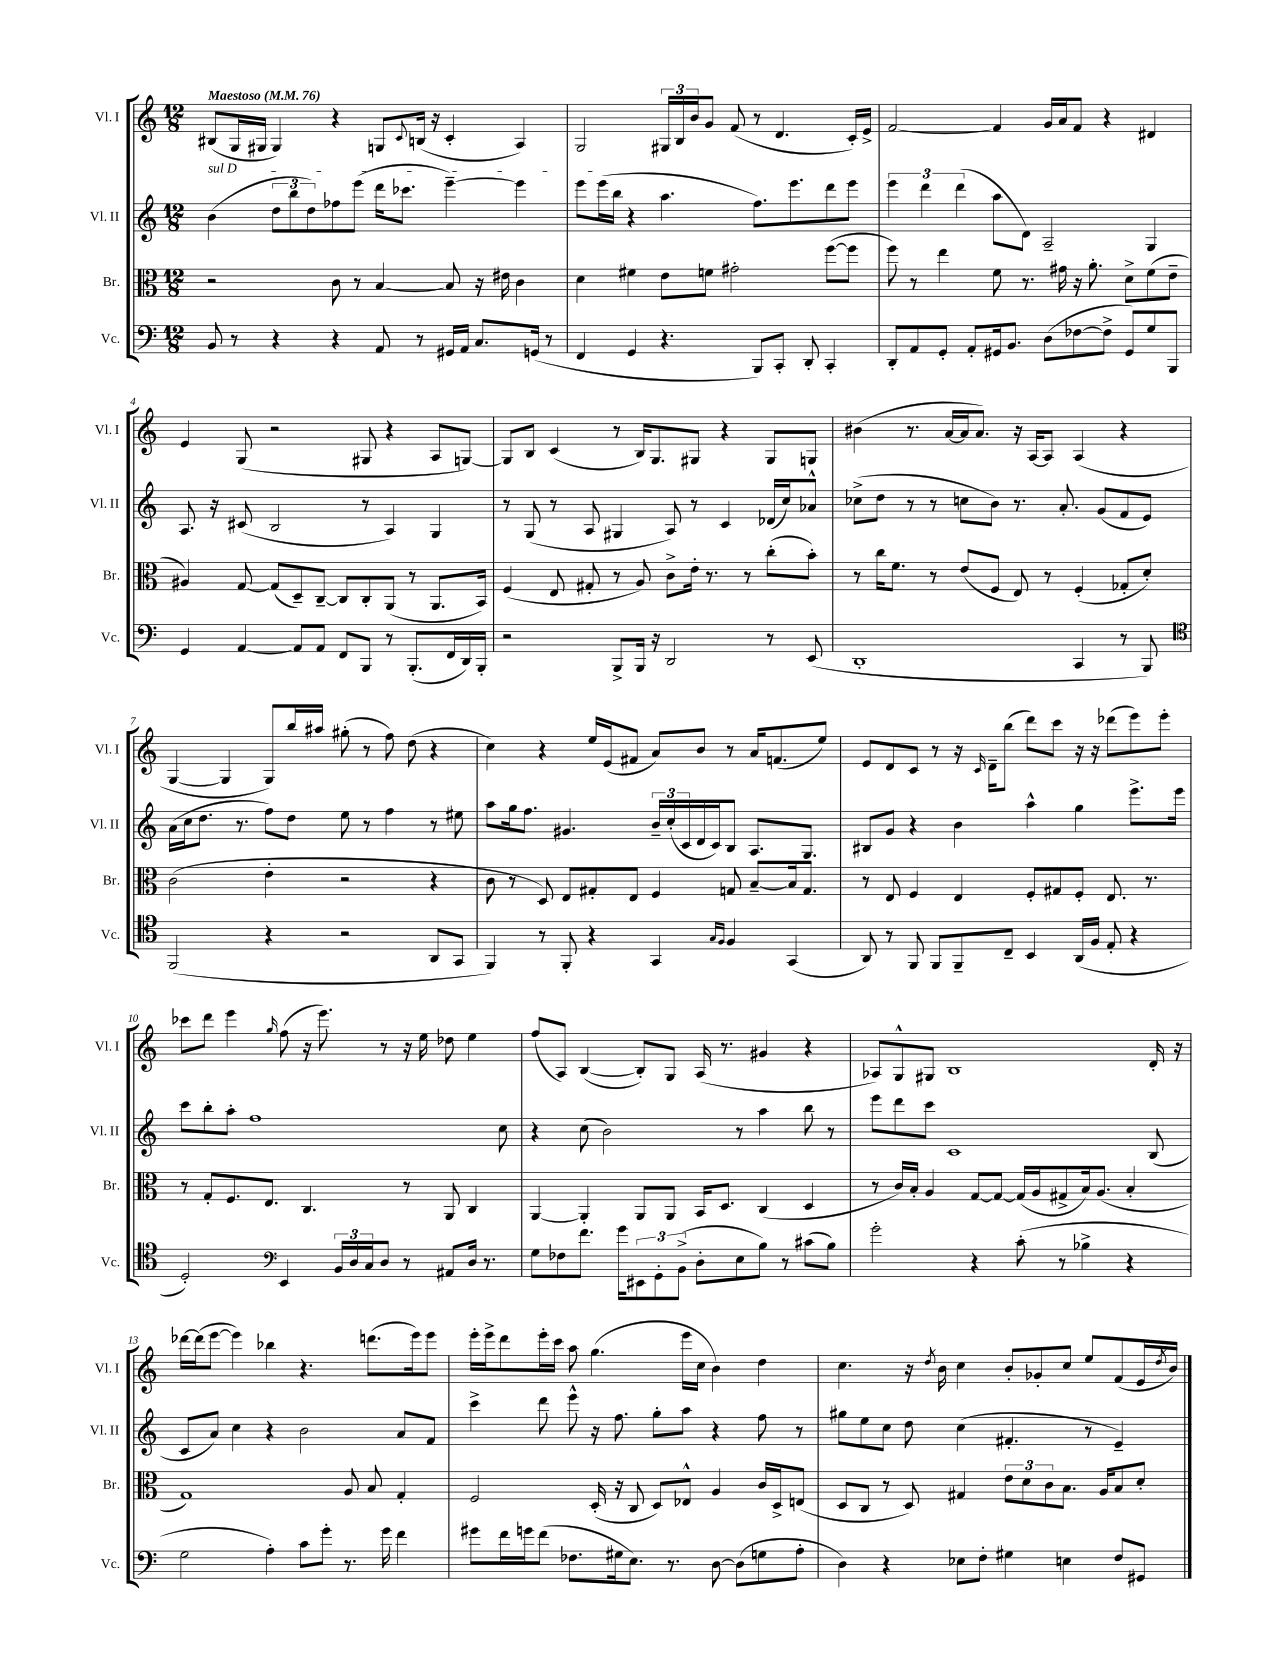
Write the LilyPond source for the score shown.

<<
\new StaffGroup <<
\new Staff = "s0" \with { instrumentName = "Vl. I" shortInstrumentName = "Vl. I" } {
    \clef treble \key c \major \numericTimeSignature \time 12/8 \tempo "Maestoso" 4 = 76
    bis8( g16 gis16 gis4) r4 g8 \appoggiatura { c'8 } b16( r16 c'4-. a4) |
    g2 \tuplet 3/2 { gis16 b16 b'16 } g'8 f'8( r8 d'4. c'16-.) e'16-> |
    f'2~ f'4 g'16 a'16 f'8 r4 dis'4 |
    e'4 g8( r2 gis8 r4 a8 g8~) |
    g8 b8 c'4( r8 b16) g8. gis8 r4 gis8 g8 |
    bis'4( r8. a'16~ a'16 a'8.) r16 a16~ a8 a4( r4 |
    g4~ g4 g8) b''16 ais''16 gis''8-.( r8 f''8) d''8( r4 |
    c''4) r4 e''16 e'16( fis'8 a'8) b'8 r8 a'16 f'8.( e''8) |
    e'8 d'8 c'8 r8 r16 \grace { c'16 } d'16-- b''8( d'''8) c'''8 r16 r16 des'''8( e'''8) e'''8-. |
    ces'''8 d'''8 e'''4 \grace { g''16 } f''8( r16 e'''8.) r8 r16 e''16 des''8 e''4 |
    f''8( a8) b4~( b8-.) g8 a16( r8. gis'4 r4 |
    aes8) g8-^ gis8 b1 d'16-. r16 |
    des'''16~ des'''16( e'''8~ e'''4) bes''4 r4. d'''8.( e'''16) e'''8 |
    e'''16-. e'''16-> d'''8 e'''16-. c'''16 a''8 g''4.( e'''16 c''16 b'4) d''4 |
    c''4. r16 \acciaccatura { d''8 } b'16 c''4 b'8-. ges'8-. c''8 e''8 f'8( e'16 \acciaccatura { d''8 } b'16) \bar "|." |
}
\new Staff = "s1" \with { instrumentName = "Vl. II" shortInstrumentName = "Vl. II" } {
    \clef treble \key c \major \numericTimeSignature \time 12/8
    \once \override TextSpanner.bound-details.left.text = \markup { \italic "sul D" } b'4\startTextSpan( \tuplet 3/2 { d''8 b''8 d''8) } fes''8 e'''8( d'''16 ces'''8. e'''4~--) e'''4 |
    e'''8 e'''16( b''16\stopTextSpan r4 a''4. f''8.) e'''8. d'''8 e'''8 |
    \tuplet 3/2 { e'''4 d'''4 d'''4( } a''8 d'8) a2-- g4 |
    a8. r16 cis'8( b2 r8 a4) g4 |
    r8 g8( r8 a8 gis4 a8) r8 c'4 des'16( c''16) aes'8-^ |
    ces''8->( d''8 r8 r8 c''8 b'8) r8. a'8.-. g'8( f'8 e'8) |
    a'16( c''16 d''8. r8. f''8) d''8 e''8 r8 f''4 r8 eis''8 |
    a''8 g''16 f''8. gis'4. \tuplet 3/2 { b'16-- c''16-.( c'16 } d'16 c'16) b8 a8. g8. |
    bis8 g'8 r4 b'4 a''4-^ g''4 e'''8.-> e'''16 |
    c'''8 b''8-. a''8-. f''1 c''8 |
    r4 c''8( b'2) r8 a''4 b''8 r8 |
    e'''8 d'''8 c'''8 c'1 b8( |
    c'8 a'8) c''4 r4 b'2 a'8 f'8 |
    c'''4-> d'''8 e'''8-^ r16 f''8. g''8-. a''8 r4 f''8 r8 |
    gis''8 e''8 c''8 d''8 c''4( fis'4.-. r8 e'4--) \bar "|." |
}
\new Staff = "s2" \with { instrumentName = "Br." shortInstrumentName = "Br." } {
    \clef alto \key c \major \numericTimeSignature \time 12/8
    r2 c'8 r8 b4~ b8 r16 eis'16 c'4 |
    d'4 fis'4 e'8 f'8 gis'2-. f''8~( f''8 |
    f''8) r8 e''4 f'8 r8. gis'16 r16 a'8.-. d'8-> f'8( e'8-- |
    ais4) g8~ g8( d8--) c8~-- c8 c8-. a,8( r8 a,8. b,16) |
    f4( e8 gis8-. r8 a8) c'8-> e'16-. r8. r8 c''8-.( b'8-.) |
    r8 c''16 f'8. r8 e'8( f8 e8) r8 f4-.( ges8-. d'8-.) |
    c'2( e'4-. r2 r4 |
    c'8 r8 d8) e8 gis8-. e8 f4 g8 b8~-- b16 g8. |
    r8 e8 f4 e4 f8-. gis8 f8-. e8. r8. |
    r8 g8-. f8. e8. c4. r8 a,8 c4 |
    a,4~ a,4-. a,8 a,8 b,16 d8. c4( d4 |
    r8 c'16) b16-. a4 g8~ g8~ g16( a16 gis8-> b16) a8.( b4-. |
    g1) a8 b8 g4-. |
    f2 d16-.( r16 c8 d8) ees8-^ a4 c'16 d16-> e8( |
    d8 c8 r8 d8) gis4 \tuplet 3/2 { e'8 d'8 c'8 } b8. a16 b8 d'8-. \bar "|." |
}
\new Staff = "s3" \with { instrumentName = "Vc." shortInstrumentName = "Vc." } {
    \clef bass \key c \major \numericTimeSignature \time 12/8
    b,8 r8 r4 r4 a,8 r8 gis,16 a,16 c8. g,16( r8 |
    f,4 g,4 r4. b,,8) c,8-. d,8-. c,4-. |
    d,8-. a,8 g,8-. a,8-. gis,16 b,8. d8( fes8~ fes8-> gis,8) g8 b,,8 |
    g,4 a,4~ a,8 a,8 f,8 b,,8 r8 b,,8.-.( f,16 d,16) b,,16-. |
    r2 b,,8-> b,,16 r16 d,2 r8 e,8( |
    d,1-. c,4 r8 b,,8) |
    \clef tenor f,2( r4 r2 a,8 g,8 |
    f,4) r8 f,8-. r4 g,4 \grace { g16 f16 } f4 g,4( |
    a,8) r8 f,8 f,8 f,8-- c8-- b,4 a,16( f16 e8-. r4 |
    d2-.) \clef bass e,4 \tuplet 3/2 { b,16 d16 c16 } d8 r8 ais,8 d16 r8. |
    g8 fes8 f'8. g'16 \tuplet 3/2 { eis,8 g,8-. b,8->( } d8-. e8 b8) r8 cis'8( b8) |
    g'2-. r4 c'8-.( r8 bes4-> r4 |
    g2 a4-.) c'8 g'8-. r8. g'16 f'4 |
    gis'8 f'16 g'16 f'8( fes8. gis16 e8.) r8. d8~ d8( g8 a8-. |
    d4) r4 ees8 f8-. gis4 e4 f8 gis,8 \bar "|." |
}
>>
>>
